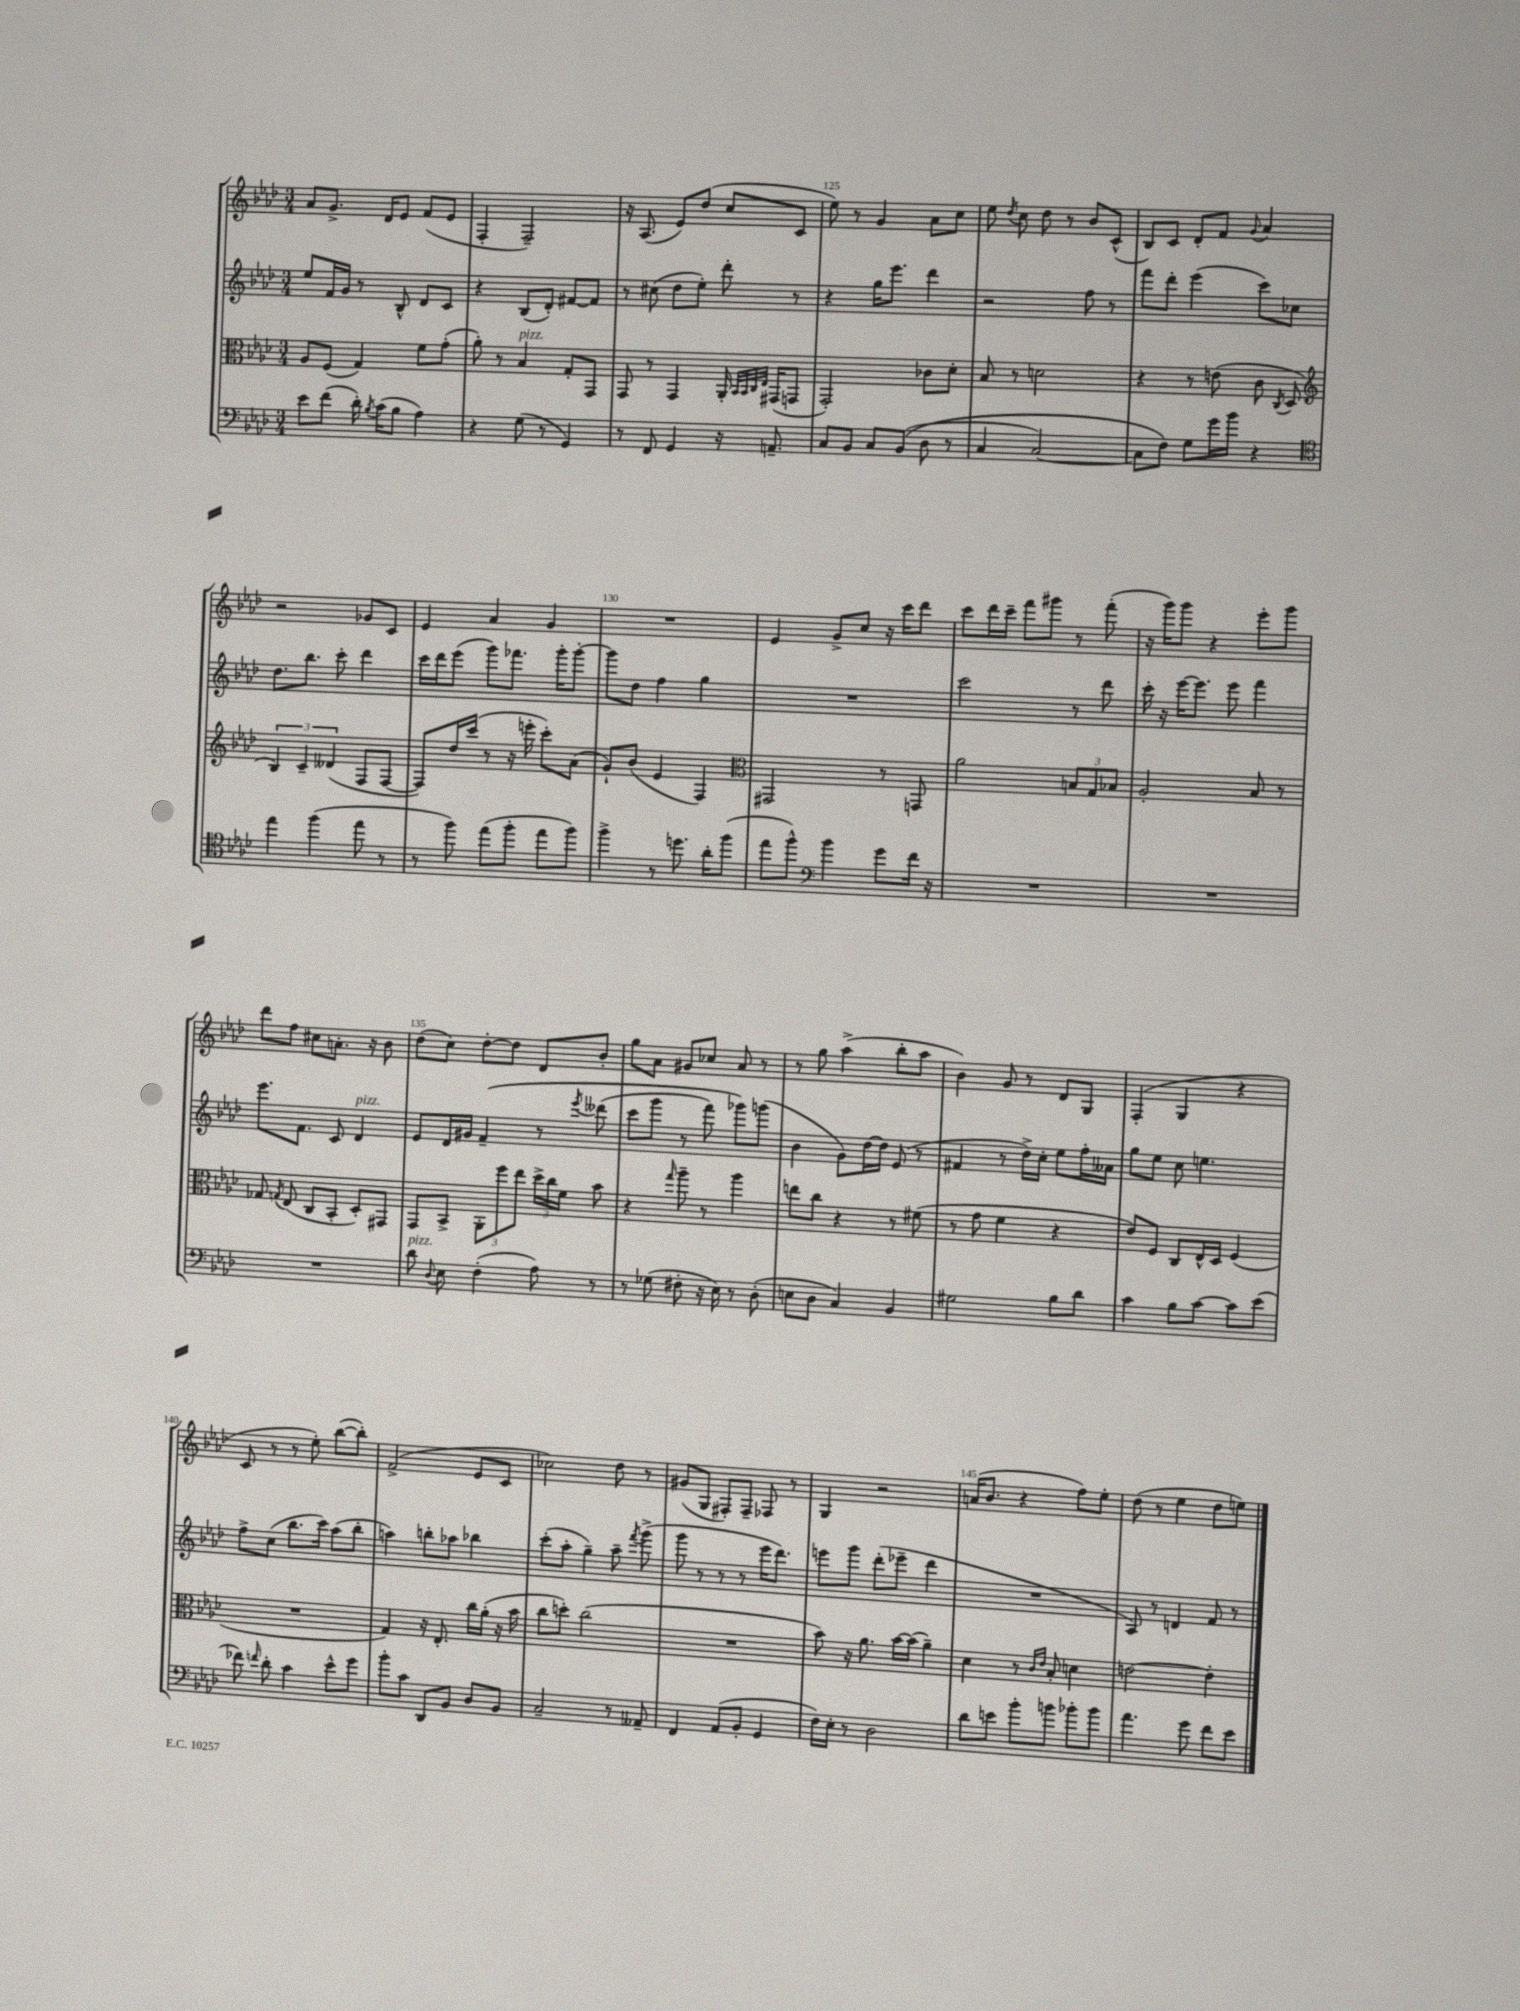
<<
\new StaffGroup <<
\new Staff = "s0" {
    \clef treble \key aes \major \numericTimeSignature \time 3/4
    \autoBeamOff aes'8[ g'8.]-> des'16[ ees'8] f'8[( ees'8] |
    f4-. f2--) |
    r16 aes8.( ees'8[) des''8]( c''8[ c'8] |
    ees''8) r8 g'4 aes'8[ c''8] |
    ees''8 \acciaccatura { des''8 } c''8 des''8 r8 bes'8[ c'8]-^( |
    bes8[) c'8] des'8[-. f'8] \appoggiatura { g'8 } aes'4 |
    r2 ges'8[ c'8] |
    ees'4 aes'4 g'4 |
    R2. |
    ees'4 g'8[-> c''8] r16 c'''16[ des'''8] |
    c'''8[ des'''16 c'''16]-- f'''8[ gis'''8] r8 f'''8-.( |
    r16 g'''16[) g'''8] r4 ees'''8[-. g'''8] |
    des'''8[ f''8] cis''8[ a'8.]-. r16 bes'8 |
    des''8[( c''8]) des''8[~-. des''8] des'8[ bes'8]-. |
    g''8[ aes'8] gis'8[ ces''8] aes'8 r8 |
    r8 g''8 aes''4->( bes''8[-. aes''8] |
    bes'4) g'8 r8 des'8[ g8] |
    f4-.( g4 r4 |
    c'8 r8 r8 ees''8-.) bes''8[~( bes''8]-.) |
    f'2->( ees'8[ c'8] |
    ces''2) des''8 r8 |
    gis'8[( g8] fis8[-.) fis8]-- fes8 r8 |
    g4 r2 |
    a'16[( bes'8.] r4 f''8[) ees''8]-. |
    des''8( r8 ees''4 des''8[ e''8]) \bar "|." |
}
\new Staff = "s1" {
    \clef treble \key aes \major \numericTimeSignature \time 3/4
    \autoBeamOff ees''8[ f'16 g'16] r8 bes8-^ des'8[ c'8] |
    r4 bes8[( des'8]-.) fis'8[~ fis'8] |
    r8 cis''8( des''8[ ees''8]-.) des'''8-. r8 |
    r4 g''16[ ees'''8.] des'''4 |
    r2 f''8 r8 |
    f'''8[ des'''8]-. ees'''4( c'''8[) ces''8] |
    des''8.[ bes''8.] c'''8-. des'''4 |
    c'''16[ des'''16 ees'''8]( g'''8[) fes'''8.] g'''16[-. g'''8]~-. |
    g'''8[ des''8] f''4 g''4 |
    R2. |
    c'''2 r8 des'''8 |
    c'''16-. r16 ees'''16[~ ees'''8.] ees'''8 f'''4 |
    ees'''8.[ f'8.] c'8 des'4^\markup { \italic "pizz." } |
    ees'8[ des'16 gis'16] f'4--\( r8 \acciaccatura { ees'''8 } deses'''8( |
    c'''8[ g'''8] r8 f'''8) ges'''8[\) g'''8]( |
    bes'4 g'8[) des''16~ des''16] ees'8( r8 |
    fis'4 r8 des''16[->) c''16]-. ees''8[ f''16-. aeses'16] |
    g''8[ ees''8] c''8 e''4. |
    f''8[-> c''8]( bes''8.[ c'''16]) aes''8[( bes''8]-. |
    a''4) b''8[-. aes''8] bes''4 |
    c'''8[-.( aes''8]-. g''4--) aes''8-- \acciaccatura { f'''8 } g'''8->( |
    g'''8 r8 r8 r8 ees'''16[ des'''8.]) |
    e'''8[ g'''8] des'''8[-.( ees'''8]-- des'''4 |
    R2. |
    aes8) r8 d'4 f'8 r8 \bar "|." |
}
\new Staff = "s2" {
    \clef alto \key aes \major \numericTimeSignature \time 3/4
    \autoBeamOff aes8[ f8]( g4) f'8[ g'8]-.( |
    aes'8-.) r8 bes4^\markup { \italic "pizz." } g8[-. g,8] |
    g,8 r8 g,4 aes,16-. \grace { bes,32[ bes,32 c32 ees32] } gis,16[( g,8] |
    g,2-.) ces'8[ des'8]-. |
    bes8 r8 d'2 |
    r4 r8 e'8( c'8 \acciaccatura { c8 } des8 |
    \clef treble \tuplet 3/2 { bes4) c'4-- deses'4( } f8[ f8]~ |
    f8[) des''16 c'''16]( r8 r16 e'''16-. c'''8[-.) aes'8]( |
    g'8[-!) bes'8]( ees'4 f4) |
    \clef alto gis,2 r8 g,8 |
    aes'2 \tuplet 3/2 { b8[ g8 bes8] } |
    aes2-. bes8 r8 |
    ges8 \acciaccatura { g8 } ees8( c8[ bes,8]-. des8[-.) gis,8] |
    g,8[ bes,8]-> \tuplet 3/2 { aes,8[-. f''8 ees''8] } \tuplet 3/2 { des''16[-> c''16 f'16] } bes'8 |
    r4 \grace { g''16 } aes''8-- r8 aes''4 |
    e''8[ c''8] r4 r8 fis'8( |
    r8 g'8 f'4 r4 |
    ees'8[) f8] c8[ ees16-^ des16] f4( |
    R2. |
    g4) r16 ees8.-. c''16[ aes'16]-.( r16 bes'16 |
    c''8[ d''8]-.) c''2( |
    R2. |
    bes'8) r16 aes'8. bes'16[~ bes'16]( aes'4--) |
    des'4 r8 \grace { c'16[ ees'16] } bes8-. d'4 |
    e'2~ e'4-. \bar "|." |
}
\new Staff = "s3" {
    \clef bass \key aes \major \numericTimeSignature \time 3/4
    \autoBeamOff ees'8[ f'8]( des'16-.) \acciaccatura { bes8 } c'16[( bes8] aes4) |
    r4 g8( r8 g,4) |
    r8 f,8 g,4 r16 a,8.-- |
    c8[ bes,8] c8[ bes,8](\( des8 r8 |
    c4 c2~) |
    c8[ f8]\) g8[ g'16 bes'16] r4 |
    \clef tenor ees''4 f''4( ees''8 r8 |
    r8 f''8) ees''8[( f''8]-. ees''8[ f''8]) |
    f''4-> r8 d''8. aes'16[-. f''8]( |
    ees''8[ f''8]-^) \clef bass bes'4 g'8[ f'16] r16 |
    R2. |
    R2. |
    R2. |
    des'8^\markup { \italic "pizz." } \appoggiatura { des8 } ees8 f4-.( aes8) r8 |
    r8 ges8( fis8-. r16 ees16) r8 des8-.( |
    e8[ des8] c4) bes,4 |
    gis2 bes8[ des'8] |
    c'4 bes8[ c'8]~ c'8[ ees'8]( |
    fes'8) \grace { f'16 } des'8-. c'4 ees'8[-^ g'8] |
    bes'8[-. c'8] des,8[ bes,8] des8[ bes,8] |
    c2-- r8 aeses,8-- |
    f,4 aes,8[( bes,8]-. g,4 |
    f16[) ees16]-. r8 des2 |
    des'8[ e'8] bes'8[-. b'8] bes'8[-. bes'8] |
    aes'4. g'8 f'8[ ees'8] \bar "|." |
}
>>
>>
\layout { \context { \Score currentBarNumber = #122 \override BarNumber.break-visibility = ##(#f #t #t) barNumberVisibility = #(every-nth-bar-number-visible 5) } }
